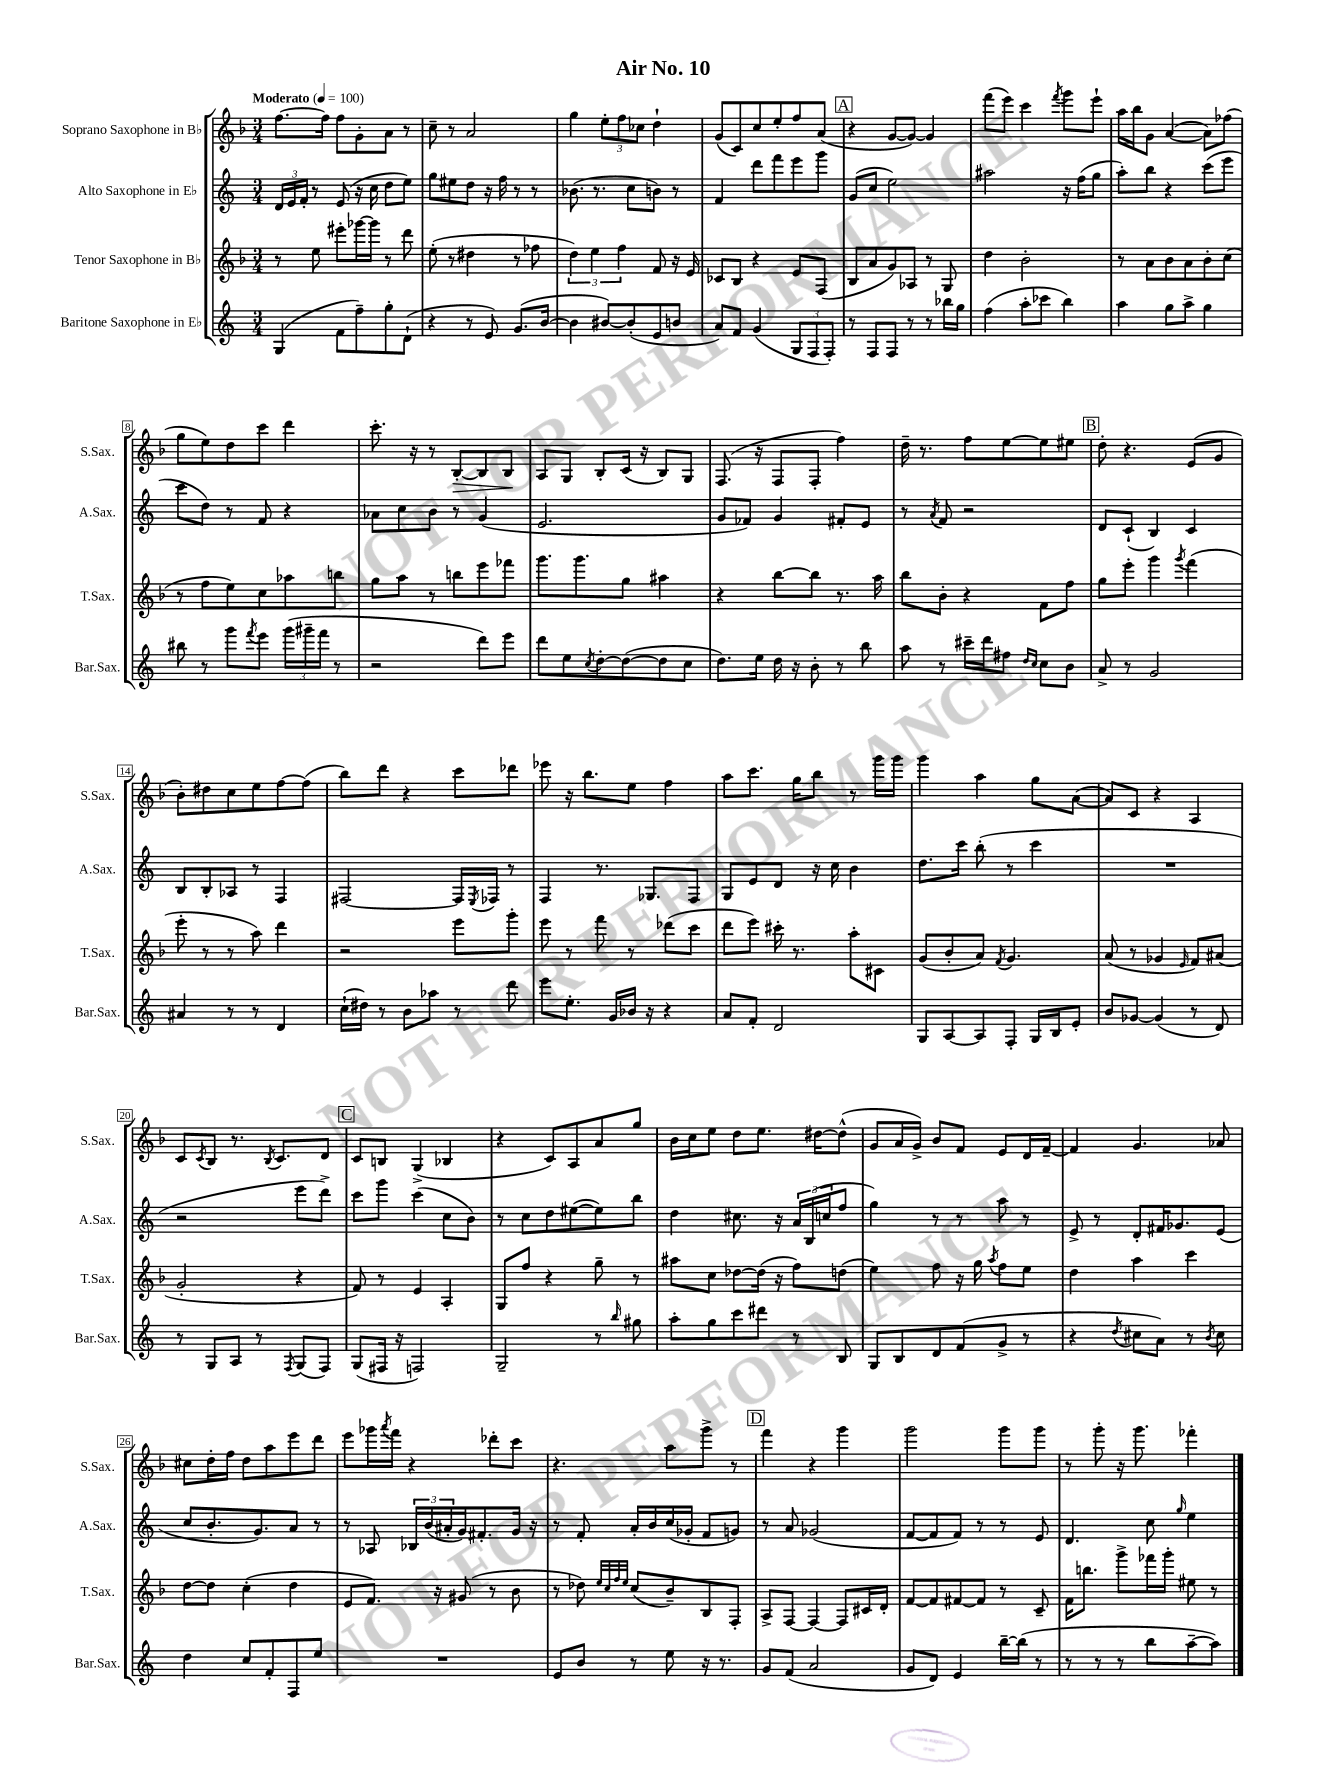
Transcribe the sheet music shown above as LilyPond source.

\header { title = "Air No. 10" }
<<
\new StaffGroup <<
\new Staff = "s0" \with { instrumentName = "Soprano Saxophone in Bb" shortInstrumentName = "S.Sax." } {
    \clef treble \key f \major \numericTimeSignature \time 3/4 \tempo "Moderato" 4 = 100
    f''8.~ f''16 f''8 g'8-. a'8 r8 |
    c''8-- r8 a'2 |
    g''4 \tuplet 3/2 { e''8-. f''8 ces''8 } d''4-! |
    g'8( c'8) c''8 e''8-. f''8 a'8( |
    \mark \markup { \box "A" } r4 g'8~ g'8~) g'4 |
    f'''8( e'''8) c'''4 \acciaccatura { f'''8 } g'''8 e'''8-! |
    a''16 bes''16 g'8 a'4~( a'8) fes''8( |
    g''8 e''8) d''8 c'''8 d'''4 |
    c'''8.-. r16 r8 bes8~-.\> bes8 bes8\! |
    a8 g8 bes8-. c'16( r16 bes8) g8 |
    f8.( r16 f8 f8-. f''4) |
    d''16-- r8. f''8 e''8~ e''8 eis''8 |
    \mark \markup { \box "B" } d''8-. r4. e'8( g'8 |
    bes'8-.) dis''8 c''8 e''8 f''8~ f''8( |
    bes''8) d'''8 r4 c'''8 des'''8 |
    ees'''8 r16 bes''8. e''8 f''4 |
    a''8 c'''8. g''16 bes''8 r8 g'''16 g'''16 |
    g'''4 a''4 g''8 a'8~( |
    a'8) c'8 r4 a4 |
    c'8 \acciaccatura { c'8 } bes8 r8. \acciaccatura { bes8 } c'8. d'8 |
    \mark \markup { \box "C" } c'8 b8 g4->( bes4 |
    r4 c'8) a8 a'8 g''8 |
    bes'16 c''16 e''8 d''8 e''8. dis''16~ dis''8-^( |
    g'8 a'16 g'16->) bes'8 f'8 e'8 d'16 f'16~-- |
    f'4 g'4. aes'8 |
    cis''8 d''16-. f''16 d''8 a''8 e'''8 d'''8 |
    e'''8 ges'''16 \acciaccatura { a'''8 } f'''16 r4 des'''8-. c'''8 |
    r4. a''8 g'''8-> r8 |
    \mark \markup { \box "D" } f'''4 r4 g'''4 |
    g'''2 g'''8 g'''8 |
    r8 g'''8-. r16 g'''8. fes'''4-. \bar "|." |
}
\new Staff = "s1" \with { instrumentName = "Alto Saxophone in Eb" shortInstrumentName = "A.Sax." } {
    \clef treble \key c \major \numericTimeSignature \time 3/4
    \tuplet 3/2 { d'16 e'16 f'16-. } r8 e'8( r16 c''16 d''8 e''8) |
    g''8 eis''8 d''8 r16 f''16 r8 r8 |
    bes'8.( r8. c''8 b'8) r8 |
    f'4 d'''8 f'''8 e'''8 g'''8 |
    \mark \markup { \box "A" } g'8( c''8 e''2) |
    ais''2 r16 f''16( g''8 |
    a''8-.) b''8 r4 c'''8( e'''8 |
    c'''8 d''8) r8 f'8 r4 |
    aes'8 c''8 b'8 r8 g'4( |
    e'2. |
    g'8 fes'8) g'4 fis'8-. e'8 |
    r8 \acciaccatura { a'8 } f'8 r2 |
    \mark \markup { \box "B" } d'8 c'8-!( b4) c'4 |
    b8 b8-. aes8 r8 f4 |
    fis2~ fis16 \acciaccatura { e8 } fes16 r8 |
    f4 r8. ges8. f8 |
    g8 e'8 d'8 r16 c''16 b'4 |
    d''8. c'''16 b''8-.( r8 c'''4 |
    R2. |
    r2 e'''8 d'''8->) |
    \mark \markup { \box "C" } c'''8 g'''8 c'''4( c''8 b'8) |
    r8 c''8 d''8 eis''8~( eis''8) b''8 |
    d''4 cis''8. r16 \tuplet 3/2 { a'16 b16( c''16 } f''8 |
    g''4) r8 r8 a''8 r8 |
    e'8-> r8 d'8-. fis'16 ges'8. e'8( |
    c''8 b'8.-. g'8.) a'8 r8 |
    r8 aes8 \tuplet 3/2 { bes16 b'16( ais'16-. } g'16) fis'8.-. g'16 r16 |
    r8 f'8-. a'16-. b'16 c''16( ges'16-. f'8 g'8) |
    \mark \markup { \box "D" } r8 a'8 ges'2( |
    f'8~ f'8 f'8) r8 r8 e'8 |
    d'4. c''8 \grace { g''16 } e''4 \bar "|." |
}
\new Staff = "s2" \with { instrumentName = "Tenor Saxophone in Bb" shortInstrumentName = "T.Sax." } {
    \clef treble \key f \major \numericTimeSignature \time 3/4
    r8 e''8 eis'''8-. ges'''16~ ges'''16 r8 d'''8 |
    e''8-.( r8 dis''4 r8 fes''8 |
    \tuplet 3/2 { d''4) e''4 f''4 } f'8 r16 e'16 |
    ces'8 bes8 r4 e'8 f8( |
    \mark \markup { \box "A" } bes8 a'8 g'8) aes8 r8 g8 |
    d''4 bes'2-. |
    r8 a'8 bes'8 a'8 bes'8-. c''8( |
    r8 f''8 e''8) c''8 aes''8 b''8 |
    g''8 a''8 r8 b''8 e'''8 fes'''8 |
    g'''8. g'''8. g''8 ais''4 |
    r4 bes''8~ bes''8 r8. a''16 |
    bes''8 bes'8-. r4 f'8 f''8 |
    \mark \markup { \box "B" } g''8 e'''8-. g'''4 \acciaccatura { g'''8 } f'''4( |
    e'''8-. r8 r8 a''8) d'''4 |
    r2 e'''8 g'''8-. |
    e'''8 r8 f'''8 r8 des'''8( c'''8 |
    d'''8 e'''8) cis'''16-. r8. a''8-. cis'8 |
    g'8( bes'8-. a'8) \acciaccatura { f'8 } g'4. |
    a'8( r8 ges'4 \grace { e'16 } f'8) ais'8( |
    g'2-. r4 |
    \mark \markup { \box "C" } f'8) r8 e'4 a4-. |
    g8 f''8 r4 g''8-- r8 |
    ais''8 c''8 des''8~ des''16( r16 f''8) d''8( |
    e''4) f''8 r16 g''16 \acciaccatura { a''8 } f''8 e''8 |
    d''4 a''4 c'''4 |
    d''8~ d''8 c''4-.( d''4 |
    e'8 f'8.) r16 gis'8( r8 bes'8 |
    r8 des''8) \grace { e''32 c''32 f''32 e''32 } c''8( bes'8--) bes8 f8-. |
    \mark \markup { \box "D" } a8-> f8~ f4~ f8 cis'16 d'16-. |
    f'8~ f'8 fis'8~ fis'8 r8 c'8-- |
    f'16 b''8. g'''8-> fes'''16 g'''16-. eis''8 r8 \bar "|." |
}
\new Staff = "s3" \with { instrumentName = "Baritone Saxophone in Eb" shortInstrumentName = "Bar.Sax." } {
    \clef treble \key c \major \numericTimeSignature \time 3/4
    g4( f'8 f''8--) g''8-. d'8-!( |
    r4 r8 e'8) g'8.( b'16~ |
    b'4 bis'8~) bis'8-.( e'8 b'8 |
    a'8) f'8 g'4( \tuplet 3/2 { g8 f8 f8-.) } |
    \mark \markup { \box "A" } r8 f8 f8 r8 r8 bes''16 g''16 |
    f''4( a''8-. ces'''8 b''4) |
    a''4 g''8 a''8-> g''4 |
    bis''8 r8 g'''8 \acciaccatura { f'''8 } e'''8 \tuplet 3/2 { g'''16( gis'''16-- f'''16 } r8 |
    r2 d'''8) e'''8 |
    d'''8 e''8 \acciaccatura { c''8 } d''8~-. d''8~( d''8 c''8 |
    d''8.) e''16 d''16 r16 b'8-. r8 b''8 |
    a''8 r8 cis'''16-- d'''16 fis''8 \grace { d''16 c''16 } c''8 b'8 |
    \mark \markup { \box "B" } a'8-> r8 g'2 |
    ais'4 r8 r8 d'4 |
    c''16-!( dis''16) r8 b'8 aes''8 r8 d'''8 |
    e'''8 e''8.-. g'16 bes'16 r16 r4 |
    a'8 f'8-. d'2 |
    g8 a8~ a8 f8-. g16 b16 e'8-. |
    b'8 ges'8~ ges'4( r8 d'8) |
    r8 g8 a8 r8 \acciaccatura { f8 } g8( f8) |
    \mark \markup { \box "C" } g8( fis16 r16 f2) |
    g2-- r8 \grace { b''16 } gis''8 |
    a''8-. g''8 c'''8 dis'''8 r8 b8 |
    g8 b8 d'8 f'8( g'8-> r8 |
    r4 \acciaccatura { d''8 } cis''8 a'8) r8 \acciaccatura { b'8 } cis''8 |
    d''4 c''8 f'8-. f8 e''8 |
    R2. |
    e'8 b'8 r8 e''8 r16 r8. |
    \mark \markup { \box "D" } g'8 f'8( a'2 |
    g'8 d'8) e'4 b''16~-- b''16( r8 |
    r8 r8 r8 b''8 a''8~-- a''8) \bar "|." |
}
>>
>>
\layout { \context { \Score \override BarNumber.stencil = #(make-stencil-boxer 0.1 0.3 ly:text-interface::print) } }
